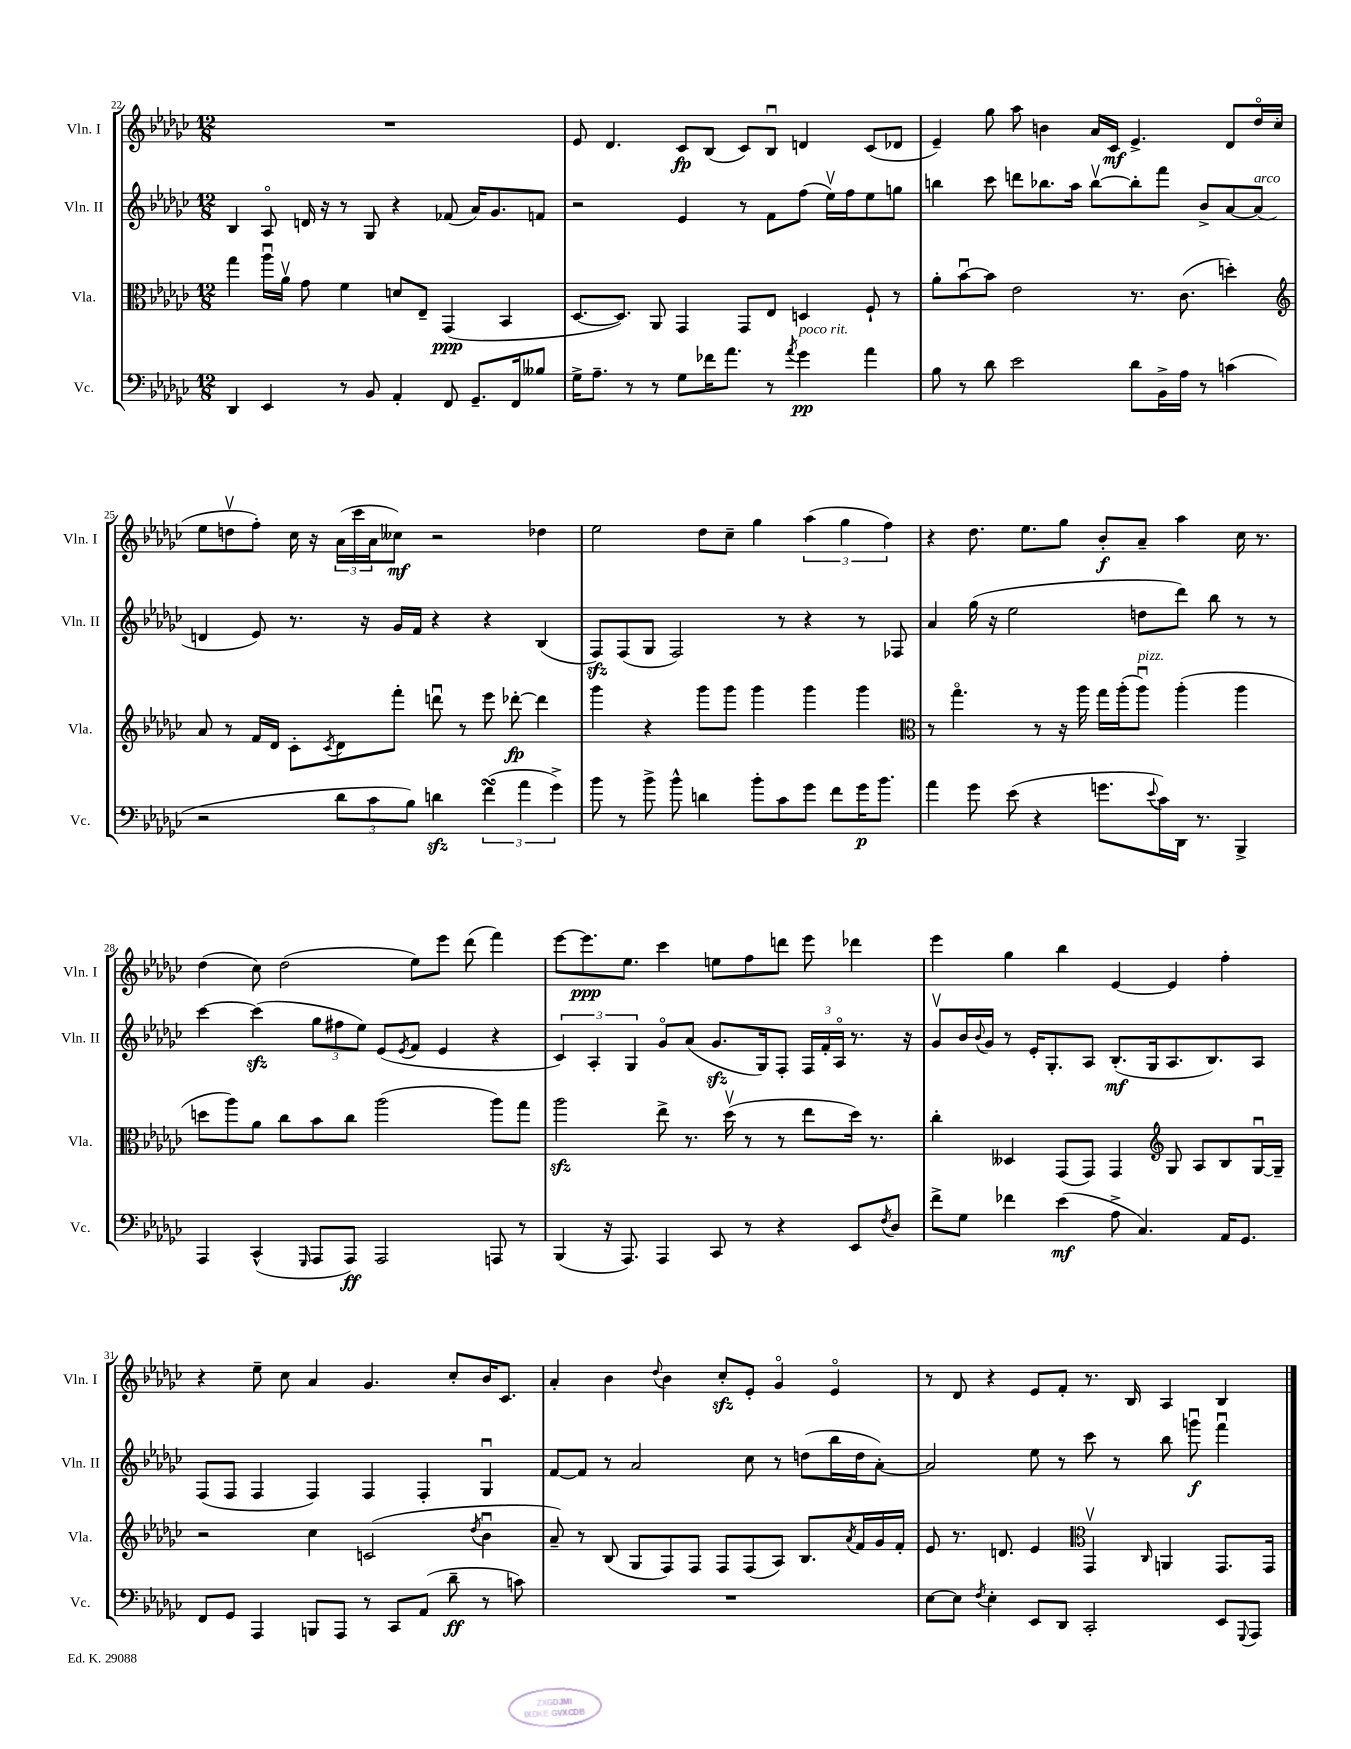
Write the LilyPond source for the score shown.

<<
\new StaffGroup <<
\new Staff = "s0" \with { instrumentName = "Vln. I" shortInstrumentName = "Vln. I" } {
    \clef treble \key ges \major \numericTimeSignature \time 12/8
    R1. |
    ees'8 des'4. ces'8\fp bes8( ces'8) bes8\downbow d'4 ces'8( des'8 |
    ees'4--) ges''8 aes''8 b'4 aes'16 ces'16\mf ees'4.-> des'8 des''16\flageolet ces''16( |
    ees''8 d''8\upbow f''8-.) ces''16 r16 \tuplet 3/2 { aes'16( ces'''16 aes'16 } ceses''8\mf) r2 des''4 |
    ees''2 des''8 ces''8-- ges''4 \tuplet 3/2 { aes''4( ges''4 f''4) } |
    r4 des''8. ees''8. ges''8 bes'8-.\f aes'8-- aes''4 ces''16 r8. |
    des''4( ces''8) des''2( ees''8) ees'''8 des'''8( f'''4) |
    ees'''8~ ees'''8.\ppp ees''8. ces'''4 e''8 f''8 d'''8 ees'''8 des'''4 |
    ees'''4 ges''4 bes''4 ees'4~ ees'4 f''4-. |
    r4 ees''8-- ces''8 aes'4 ges'4. ces''8-. bes'16 ces'8. |
    aes'4-. bes'4 \appoggiatura { des''8 } bes'4 ces''8-.\sfz ees'8-. ges'4\flageolet ees'4\flageolet |
    r8 des'8 r4 ees'8 f'8-. r8. bes16 aes4 bes4 \bar "|." |
}
\new Staff = "s1" \with { instrumentName = "Vln. II" shortInstrumentName = "Vln. II" } {
    \clef treble \key ges \major \numericTimeSignature \time 12/8
    bes4 aes8\flageolet d'16 r16 r8 ges8 r4 fes'8( aes'16) ges'8. f'8 |
    r2 ees'4 r8 f'8 f''8( ees''16\upbow) f''16 ees''8 g''8 |
    b''4 ces'''8 d'''8 bes''8. aes''16 bes''8~\upbow bes''8-. f'''8 bes'8-> aes'8~ aes'8^\markup { \italic "arco" }( |
    d'4 ees'8) r8. r16 ges'16 f'16 r4 r4 bes4( |
    f8\sfz) f8( ges8 f2) r8 r4 r8 fes8 |
    aes'4 ges''16( r16 ees''2 d''8 des'''8) bes''8 r8 r8 |
    ces'''4~ ces'''4\sfz( \tuplet 3/2 { ges''8 fis''8 ees''8) } ees'8( \acciaccatura { ees'8 } f'8 ees'4 r4 |
    \tuplet 3/2 { ces'4) aes4-. ges4 } ges'8\flageolet aes'8( ges'8.\sfz ges16) f8-. \tuplet 3/2 { f16 f'16-. aes16\flageolet } r8. r16 |
    ges'8\upbow bes'16 \appoggiatura { bes'8 } ges'16 r8 ees'16-. ges8.-. aes8 bes8.-.\mf( ges16 aes8. bes8.) aes8 |
    f8( f8 f4 f4) f4 f4-. ges4\downbow |
    f'8~ f'8 r8 aes'2 ces''8 r8 d''8( bes''16 d''16 aes'8~-.) |
    aes'2 ees''8 r8 ces'''8 r8 bes''8 g'''8\downbow\f f'''4\downbow \bar "|." |
}
\new Staff = "s2" \with { instrumentName = "Vla." shortInstrumentName = "Vla." } {
    \clef alto \key ges \major \numericTimeSignature \time 12/8
    ges''4 aes''16\downbow aes'16\upbow ges'8 f'4 d'8 ees8-- ges,4\ppp( bes,4 |
    des8.~ des8.) aes,8 ges,4 ges,8 ees8 d4 f8-! r8 |
    aes'8-. bes'8~\downbow bes'8 ees'2 r8. ces'8.( d''4-.) |
    \clef treble aes'8 r8 f'16 des'16 ces'8-. \acciaccatura { ces'8 } des'8 f'''8-. d'''8\downbow r8 ees'''8 des'''8~-.\fp des'''4 |
    ges'''4 r4 ges'''8 ges'''8 ges'''4 ges'''4 ges'''4 |
    \clef alto r8 ges''4.\flageolet r8 r16 aes''16 ges''16 aes''16-.( aes''8\downbow^\markup { \italic "pizz." }) aes''4-.( aes''4 |
    d''8 aes''8) aes'8 ces''8 bes'8 ces''8 aes''2( aes''8) ges''8 |
    aes''2\sfz ees''8-> r8. des''16\upbow( r8 r8 ees''8 des''16) r8. |
    ces''4-. deses4 ges,8( ges,8) ges,4 \clef treble ges8 aes8 bes8 ges16~\downbow ges16-- |
    r2 ces''4 c'2( \acciaccatura { des''8 } bes'4\downbow |
    aes'8--) r8 bes8( ges8 f8) f8 f8 f8( aes8) bes8. \acciaccatura { aes'8 } f'16 ges'16 f'16-. |
    ees'8 r8. d'8. ees'4 \clef alto ges,4\upbow \grace { ces16 } a,4 ges,8. ges,16 \bar "|." |
}
\new Staff = "s3" \with { instrumentName = "Vc." shortInstrumentName = "Vc." } {
    \clef bass \key ges \major \numericTimeSignature \time 12/8
    des,4 ees,4 r8 bes,8 aes,4-. f,8 ges,8.-- f,16 beses8 |
    ges16-> aes8.-- r8 r8 ges8 fes'16 aes'8. r8 \acciaccatura { aes'8 } ges'4\pp^\markup { \italic "poco rit." } aes'4 |
    bes8 r8 des'8 ees'2 des'8 bes,16-> aes16 r8 c'4( |
    r2 \tuplet 3/2 { des'8 ces'8 bes8) } d'4\sfz \tuplet 3/2 { f'4\turn( aes'4 ges'4->) } |
    bes'8 r8 bes'8-> bes'8-^ d'4 bes'8-. ces'8 ges'8 f'8 ges'16\p bes'8. |
    aes'4 ges'8 ees'8( r4 g'8. \appoggiatura { ees'8 } ces'16) des,16 r8. bes,,4-> |
    aes,,4 ces,4-^( \grace { ges,,16 } aes,,8 aes,,8\ff) aes,,2 a,,8 r8 |
    bes,,4( r16 aes,,8.) aes,,4 ces,8 r8 r4 ees,8 \acciaccatura { f8 } des8 |
    f'8-> ges8 fes'4 ees'4\mf( aes8-> ces4.) aes,16 ges,8. |
    f,8 ges,8 aes,,4 b,,8 aes,,8 r8 ces,8 aes,8( des'8--\ff r8 c'8) |
    R1. |
    ees8~ ees8 \acciaccatura { f8 } ees4-. ees,8 des,8 ces,2-. ees,8 \appoggiatura { ges,,8 } aes,,8 \bar "|." |
}
>>
>>
\layout { \context { \Score currentBarNumber = #22 } }
